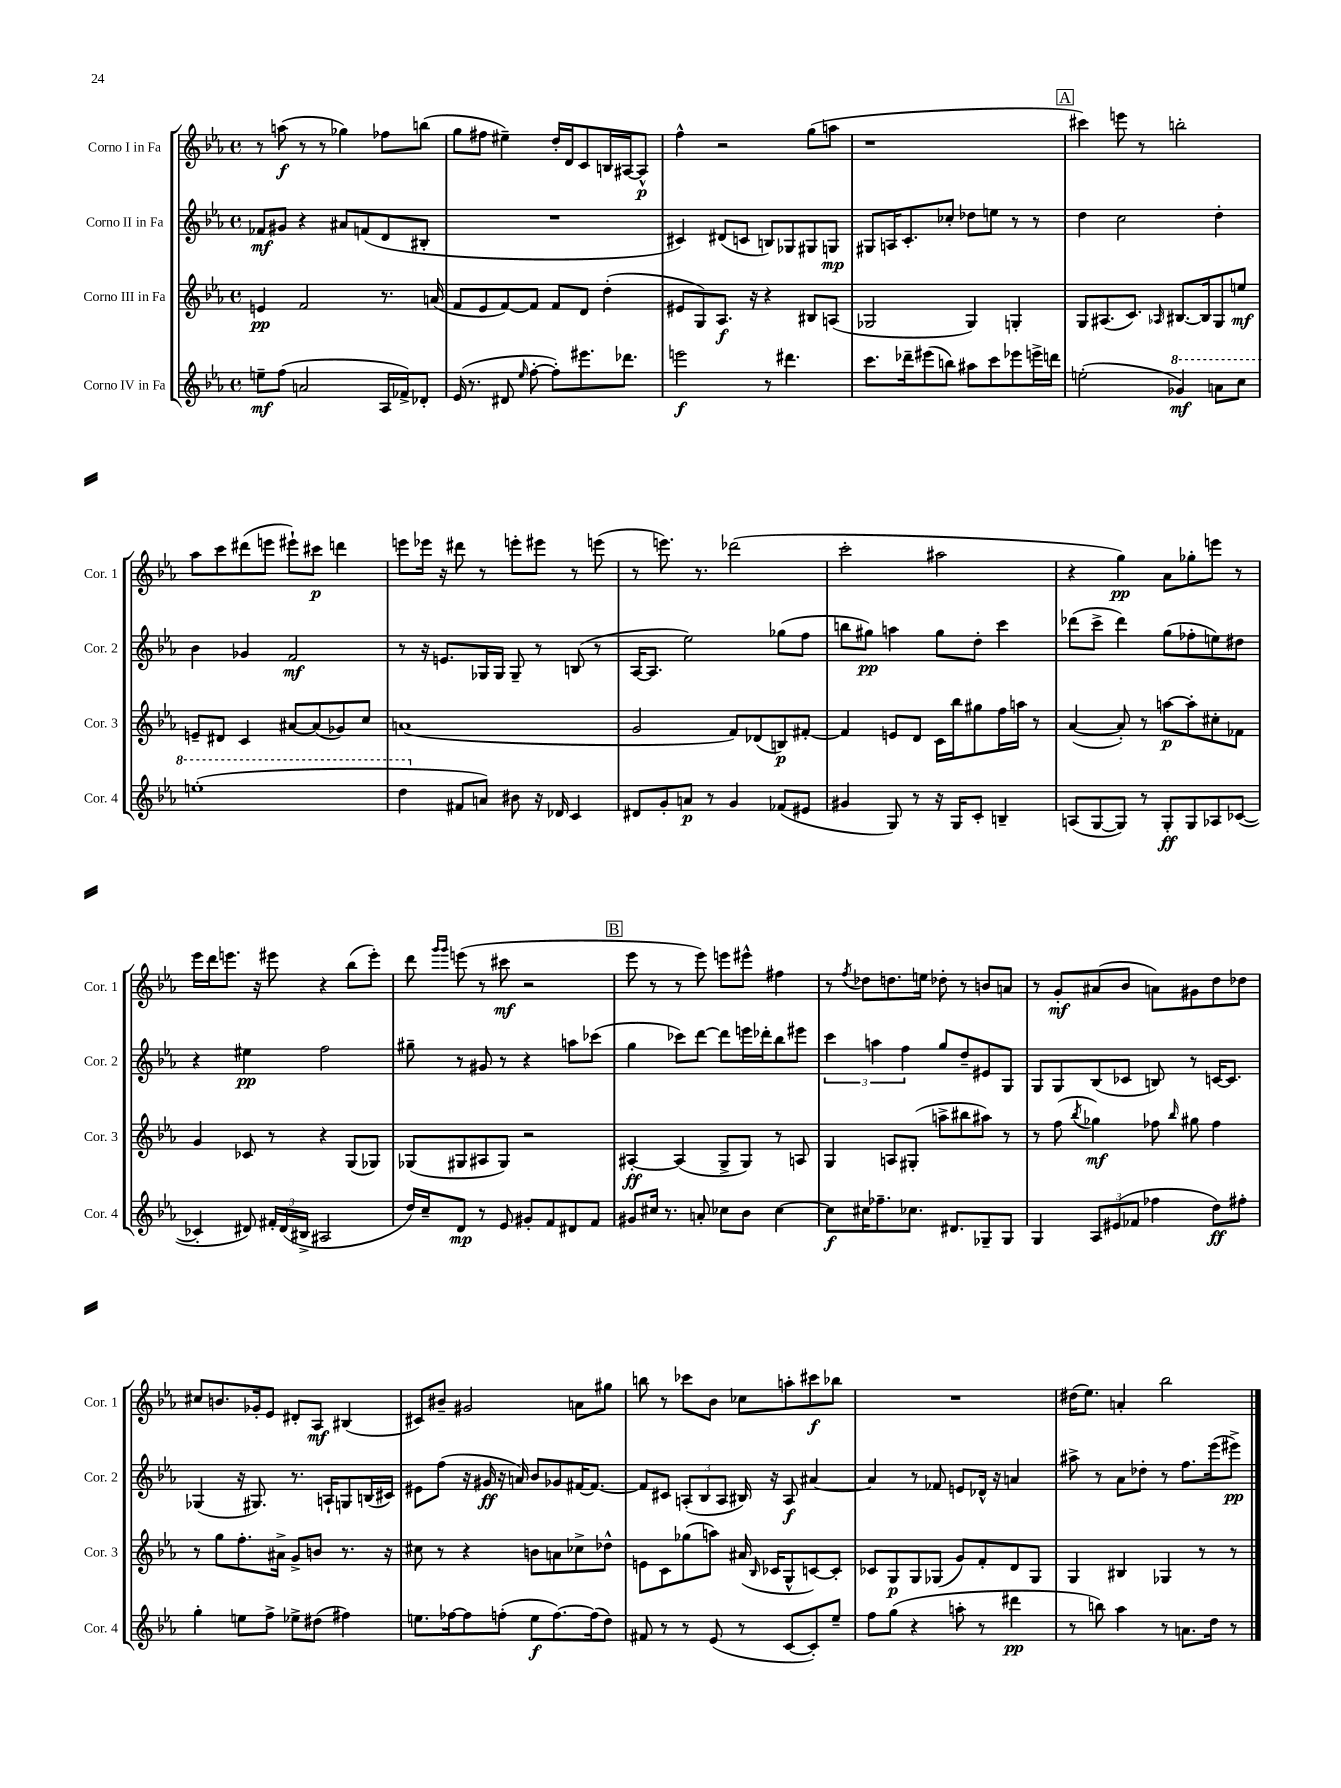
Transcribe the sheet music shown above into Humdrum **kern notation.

**kern	**kern	**kern	**kern
*staff4	*staff3	*staff2	*staff1
*clefG2	*clefG2	*clefG2	*clefG2
*k[b-e-a-]	*k[b-e-a-]	*k[b-e-a-]	*k[b-e-a-]
*M4/4	*M4/4	*M4/4	*M4/4
*met(c)	*met(c)	*met(c)	*met(c)
8ee~	4e	8f-	8r
(8ff	.	8g#	(8aa
2a	2f	4r	8r
.	.	.	8r
.	.	8a#	4gg-)
.	.	(8f	.
16A-	8.r	8d	8ff-
16f-^)	.	.	.
8d-'	.	8B#'	(8bb
.	(16a	.	.
=	=	=	=
(16e-	8f	1r	8gg
8.r	.	.	.
.	8e-	.	8ff#
8d#	[8f)	.	4ee#~)
16qqee-	.	.	.
[8ff'	8f]	.	.
8ff'])	8f	.	16dd'
.	.	.	16d
8.eee#	8d	.	8c
.	(4dd'	.	16B
8.ddd-	.	.	[16A#
.	.	.	8A#^^]
=	=	=	=
2eee	8e#	4c#)	4ff^^
.	8G)	.	.
.	8.A-	(8d#	2r
.	.	8c	.
.	16r	.	.
8r	4r	8B)	.
4.ddd#	.	8G-	.
.	8B#	8G#	(8gg
.	(8A	8G	8aa
=	=	=	=
8.ccc	2G-	8G#	1r
.	.	16A	.
16ddd-~	.	8.c'	.
(8eee#	.	.	.
8bb)	.	8cc-'	.
8aa#	4G-)	8dd-	.
8ccc	.	8ee	.
8eee-	4G'	8r	.
16eee^	.	8r	.
16ddd	.	.	.
=	=	=	=
(2ee'	8G	4dd	4ccc#)
.	(8.A#	.	.
.	.	2cc	8eee
.	8.c)	.	.
.	.	.	8r
.	16qqA-	.	.
4gg-)	[8.B#	.	2bb'
.	16B#]	.	.
8aa	8G	4dd'	.
8ccc	8ee	.	.
=	=	=	=
(1eee'	8e~	4b-	8aa-
.	8d#	.	8ccc
.	4c	4g-	(8ddd#
.	.	.	8eee
.	[8a#	2f	8eee#`)
.	(8a#]	.	8ccc#
.	8g-)	.	4ddd
.	8cc	.	.
=	=	=	=
4ddd	(1a	8r	8eee
.	.	16r	16eee-
.	.	8.e	16r
8f#	.	.	8ddd#
8a)	.	16G-	8r
.	.	16G-	.
8b#	.	8G-~	8eee'
16r	.	8r	8eee#
16d-	.	.	.
4c	.	(8B	8r
.	.	8r	(8eee
=	=	=	=
8d#	2g	[16A-	8r
.	.	8.A-]	.
8g'	.	.	8.eee)
8a	.	2ee-)	.
.	.	.	8.r
8r	.	.	.
4g	8f)	.	(2ddd-
.	(8d-	.	.
(8f-	8B)	(8gg-	.
8e#	[8f#'	8ff	.
=	=	=	=
4g#	4f#]	8bb	2ccc'
.	.	8gg#)	.
8G)	8e	4aa	.
8r	8d	.	.
16r	16c	8gg#	2aa#
16G	16bb-	.	.
8c'	8gg#	8dd'	.
4B~	16ff	4ccc	.
.	16aa	.	.
.	8r	.	.
=	=	=	=
(8A	([4a-	(8ddd-	4r
[8G	.	8ccc^	.
8G])	8a-'])	4ddd-)	4gg)
8r	8r	.	.
8G'	[8aa	(8gg	8a-
8G	8aa']	8ff-'	8gg-'
8A-	8cc#'	8ee)	8eee
([8c-	8f-	8dd#	8r
=	=	=	=
4c-']	4g	4r	16eee-
.	.	.	16ddd
.	.	.	8.eee
8d#)	8c-	4ee#	.
.	.	.	16r
24f#'	8r	.	8eee#
(24d#	.	.	.
24B#^	.	.	.
2A#	4r	2ff	4r
.	(8G	.	(8bb-
.	8G-)	.	8eee#')
=	=	=	=
16dd)	(8G-	8gg#~	8ddd
16cc~	.	.	.
.	.	.	16qqggg
.	.	.	16qqggg
8d	8G#	8r	(8eee
8r	8A#	8g#	8r
8e-	8G#)	8r	8ccc#
8g#'	2r	4r	2r
8f	.	.	.
8d#	.	8aa	.
8f	.	(8ccc-	.
=	=	=	=
8g#	[4A#'	4gg	8eee-
16cc#	.	.	8r
8.r	.	.	.
.	(4A#]	8ccc-)	8r
8a'	.	[8ddd	8eee-)
8cc-	8G^	8ddd]	8eee
8b-	8G)	16eee	8eee#^^
.	.	16ddd-'	.
[4cc-	8r	8bb-	4ff#
.	8A	8eee#	.
=	=	=	=
8cc-]	4G	6ccc	8r
.	.	.	8qff
16cc#	.	.	8dd-
.	.	6aa	.
8.ff-~	.	.	.
.	8A	.	8.dd
.	.	6ff	.
8.cc-	(8G#'	.	.
.	.	.	16ee
.	8aa^	8gg	8dd-'
8.d#	.	.	.
.	8bb#	8dd~	8r
8G-~	8aa#)	8e#	8b
8G-	8r	8G	8a
=	=	=	=
4G	8r	8G	8r
.	(8ff	8G	8g'
.	8qbb-	.	.
12A-	4gg-)	(8B-	(8a#
(12e#	.	.	.
.	.	8c-	8b-
12f-	.	.	.
4ff-	8ff-	8B)	8a)
.	16qqbb-	.	.
.	8gg#	8r	8g#
8dd)	4ff-	[16c	8dd
.	.	8.c]	.
8ff#'	.	.	8dd-
=	=	=	=
4gg'	8r	(4G-	8cc#
.	8gg	.	8.b
8ee	8.ff'	16r	.
.	.	8.G#)	16g-'
8ff^	.	.	8e-
.	16a#^	.	.
8ee-^	8g^	8.r	8d#'
(8dd#	8b	.	8A-
.	.	16A`	.
4ff#)	8.r	8G	(4B#
.	.	(16B	.
.	16r	16c#)	.
=	=	=	=
8.ee	8cc#	8e#	8c#)
.	8r	(8ff	8b#~
[16ff-	.	.	.
8ff-]	4r	16r	2g#
.	.	16g#	.
(8ff'	.	16r	.
.	.	16a)	.
8ee	8b	8b-	.
[8.ff)	8a	8g-	.
.	8cc-^	[16f#	8a
(16ff]	.	8.f#_	.
8dd)	8dd-^^	.	8gg#
=	=	=	=
8f#	8e	8f#]	8bb
8r	8c	8c#	8r
8r	(8gg-	(12A'	8ccc-
.	.	12B-	.
(8e-	8aa)	.	8b-
.	.	12A	.
8r	(16a#	16B#)	8cc-
.	16qqB-	.	.
.	16c-	16r	.
[8c	8G^^	8A	8aa'
8c'])	[8c)	[4a#	8ccc#
8ee-~	8c']	.	8bb-
=	=	=	=
8ff	8c-	4a#]	1r
(8gg	8G	.	.
4r	8G	8r	.
.	(8G-	8f-	.
8aa'	8g)	8e	.
8r	8f'	16d-^^	.
.	.	16r	.
4ddd#	8d	4a	.
.	8G-	.	.
=	=	=	=
8r	4G	8aa#^	(16dd#
.	.	.	8.ee-)
8bb)	.	8r	.
4aa-	4B#	8a-	4a'
.	.	8dd-'	.
8r	4G-	8r	2bb-
8.a	.	8.ff	.
.	8r	.	.
16dd	.	(16eee-	.
8r	8r	8eee#^)	.
==	==	==	==
*-	*-	*-	*-
